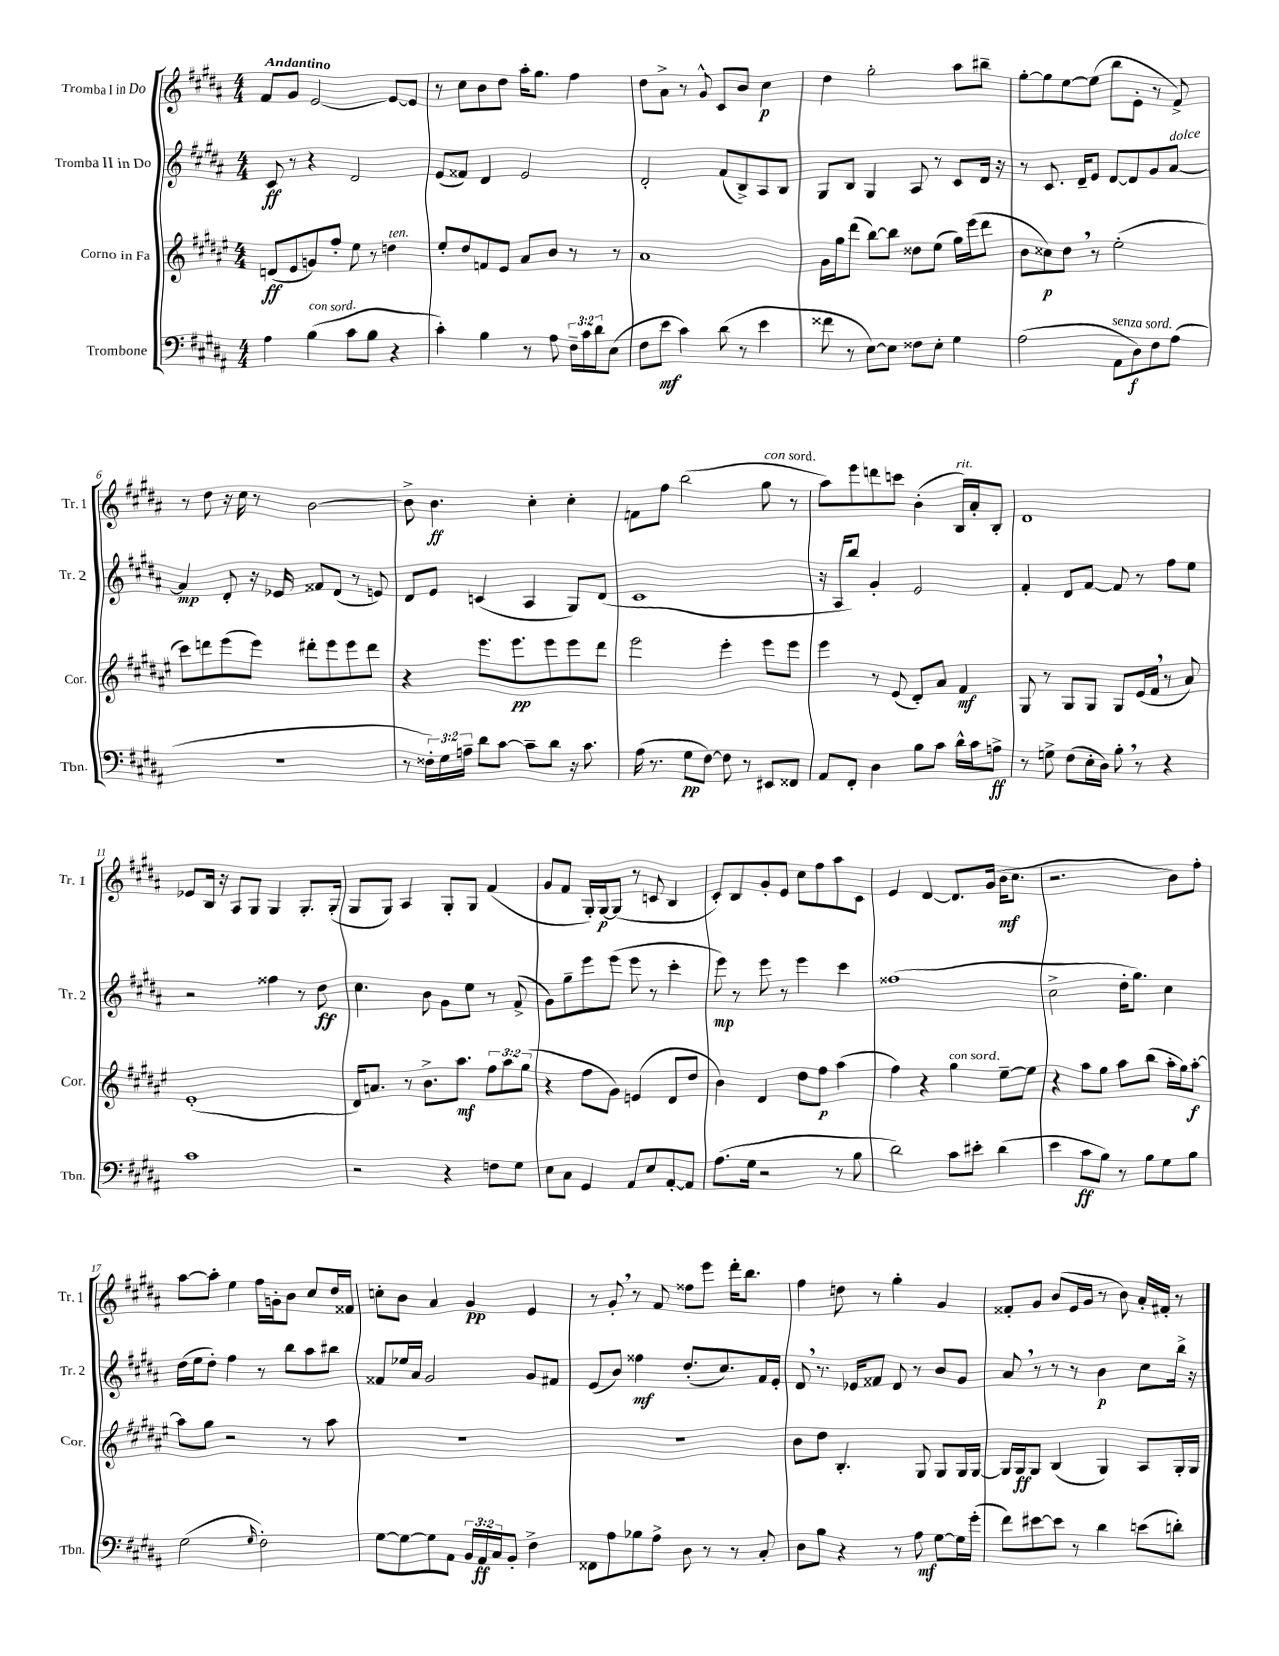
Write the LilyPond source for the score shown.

<<
\new StaffGroup <<
\new Staff = "s0" \with { instrumentName = "Tromba I in Do" shortInstrumentName = "Tr. 1" } {
    \clef treble \key b \major \numericTimeSignature \time 4/4 \tempo "Andantino"
    fis'8 gis'8 e'2~ e'8~ e'8 |
    r8 cis''8 b'8 dis''8 ais''16-. gis''8. fis''4 |
    dis''8 ais'8-> r8 gis'8-^ cis'8 b'8 cis''4\p |
    dis''4 gis''2-. ais''8 bis''8-- |
    gis''8~-. gis''8 e''8~ e''8( b''8 e'8-. r8 fis'8->) |
    r8 dis''8 r16 cis''16 r8 b'2~ |
    b'8-> b'4.\ff cis''4-. cis''4-. |
    f'8 fis''8 b''2( gis''8^\markup { \italic "con sord." } r8 |
    ais''8) e'''8 d'''8 c'''8 b'4-.( b16^\markup { \italic "rit." }) ais'16-. b8-. |
    dis'1 |
    ees'8 b16 r16 ais8 gis8 gis4 gis8.-. gis16-.( |
    gis8 gis8) ais4 gis8-. gis8 fis'4( |
    gis'8 fis'8 gis16-.) gis16~\p gis8( r8 c'8 b4 |
    cis'8-.) b8 gis'8-. e'8 cis''8 fis''8 ais''8 cis'8 |
    e'4 dis'4~ dis'8. gis'16( b'16\mf cis''8. |
    r2. b'8) fis''8-. |
    ais''8~ ais''8-. e''4 fis''16 g'16-. b'8 cis''8 dis''16 fisis'16 |
    c''8-. b'8 ais'4 gis'4\pp e'4 |
    r8 gis'8-. \breathe r8 fis'8 fisis''8 e'''8 dis'''16-. b''8. |
    fis''4 d''8 r8 gis''4-. gis'4 |
    fisis'8-. gis'8 b'8( e'16 gis'16 r8 b'8) ais'16-. fis'16-. r8 \bar "|." |
}
\new Staff = "s1" \with { instrumentName = "Tromba II in Do" shortInstrumentName = "Tr. 2" } {
    \clef treble \key b \major \numericTimeSignature \time 4/4
    cis'8\ff r8 r4 dis'2 |
    e'8( fisis'8) dis'4 e'2 |
    dis'2-. fis'8( b8->) ais8 b8 |
    gis8 b8 gis4 ais8 r8 cis'8 dis'16 r16 |
    r8 cis'8. dis'16-- e'8 dis'8~ dis'8 gis'8 ais'8~^\markup { \italic "dolce" } |
    ais'4\mp dis'8-. r16 ees'16 fisis'8 dis'8( r8 e'8) |
    dis'8 e'8 c'4( ais4 gis8) dis'8( |
    cis'1 |
    r16 ais16 b''8) gis'4-. e'2 |
    fis'4-. dis'8 fis'8~ fis'8 r8 fis''8 e''8 |
    r2 fisis''4 r8 dis''8\ff |
    cis''4. b'8 gis'8 e''8 r8 fis'8->( |
    gis'8) gis''8-- e'''8 e'''8( e'''8 r8 cis'''4-. |
    e'''8\mp) r8 e'''8 r8 e'''4 cis'''4 |
    fisis''1( |
    cis''2-> dis''16-. gis''8.) cis''4 |
    dis''16( e''16 dis''8-.) fis''4 r8 b''8 ais''8 bis''8 |
    fisis'8 ees''16 ais'16 gis'2 gis'8 fis'8 |
    e'8( b'8) fisis''4\mf dis''8.-.( cis''8.) fis'16 e'16-. |
    dis'8 \breathe r8. ees'16 fisis'8 dis'8 r8 b'8 gis'8 |
    ais'8 \breathe r8 r8 r8 b'4\p cis''8 b''16-> r16 \bar "|." |
}
\new Staff = "s2" \with { instrumentName = "Corno in Fa" shortInstrumentName = "Cor." } {
    \clef treble \key fis \major \numericTimeSignature \time 4/4 \override Staff.TupletNumber.text = #tuplet-number::calc-fraction-text
    d'8\ff( eis'8 g'8) fis''8-. eis''8 r8 d''4^\markup { \italic "ten." } |
    eis''8-. dis''8 f'8 eis'8 ais'8 b'8 r8 r8 |
    ais'1 |
    gis'16 gis''16 dis'''8( b''8~) b''8 disis''8 eis''8( gis''16) eis'''16( dis'''8 |
    b'8 cisis''8\p) dis''8 \breathe r8 eis''2-.( |
    cis'''8) d'''8 eis'''8( eis'''8) dis'''8-. eis'''8 eis'''8 dis'''8 |
    r4 eis'''8. eis'''8.\pp eis'''8 eis'''8 dis'''8 |
    eis'''2 eis'''4-. eis'''8 eis'''8 |
    eis'''4 r8 eis'8( dis'8-.) ais'8 fis'4\mf |
    gis8 r8 gis8 gis8 gis8 eis'16( fis'16 \breathe r8 ais'8) |
    eis'1-.( |
    dis'16) a'8. r8 b'8.-> ais''8.\mf \tuplet 3/2 { fis''8 ais''8 gis''8( } |
    r4 fis''8 gis'8) e'4( dis'8 dis''8 |
    b'4) dis'4 dis''8 fis''8\p ais''4( |
    fis''4) r4 gis''4^\markup { \italic "con sord." } eis''8~-- eis''8 |
    r4 ais''8 gis''8 ais''8 b''8( ais''16-. gis''16) ais''8~-.\f |
    ais''8 gis''8 r2 r8 ais''8 |
    R1 |
    R1 |
    b'8 dis''8 b4.-. gis8 gis8 gis16 gis16~ |
    gis16 gis16\ff gis8 b4( gis4) ais8 gis16-. gis16 \bar "|." |
}
\new Staff = "s3" \with { instrumentName = "Trombone" shortInstrumentName = "Tbn." } {
    \clef bass \key b \major \numericTimeSignature \time 4/4 \override Staff.TupletNumber.text = #tuplet-number::calc-fraction-text
    ais4 b4^\markup { \italic "con sord." }( cis'8 b8 r4 |
    cis'4-.) b4 r8 ais8 \tuplet 3/2 { fis16-- cis'16 dis'16 } e8( |
    fis8 e'8\mf cis'4) dis'8( r8 e'4 |
    fisis'8 r8 e8~) e8 fisis8 e8-. gis4 |
    ais2( ais,8^\markup { \italic "senza sord." } dis8\f) fis8 ais8( |
    R1 |
    r8 \tuplet 3/2 { fisis16-.) gis16 a16-- } dis'8 cis'8~ cis'8-- dis'8 r16 cis'8. |
    ais16( r8. gis8\pp fis8~) fis8 r8 eis,8 fisis,8 |
    ais,8 fis,8-. dis4 b8 cis'8 dis'16-^ cis'16 a8->\ff |
    r8 g8-> fis8( e16-. dis16) b8-. \breathe r8 r4 |
    cis'1 |
    r2 r4 f8 gis8 |
    e8 cis8 gis,4 ais,8 e8 ais,8~-. ais,8 |
    ais8.( gis16 r2 r8 b8 |
    dis'2) cis'8 eis'8-. dis'4( |
    e'4 cis'8\ff b8) r8 b8 gis8 b8 |
    gis2( \grace { gis16 } fis2-.) |
    gis8~ gis8~ gis8 ais,8 \tuplet 3/2 { b,16 ais,16\ff cis16 } b,8-. fis4-> |
    fisis,8 ais8 bes8 ais8-> dis8 r8 r8 cis8-. |
    dis8 b8 r4 r8 ais8\mf gis8~ gis16 gis'16-.( |
    fis'8) eis'8~ eis'8 r8 dis'4 e'8( d'8-.) \bar "|." |
}
>>
>>
